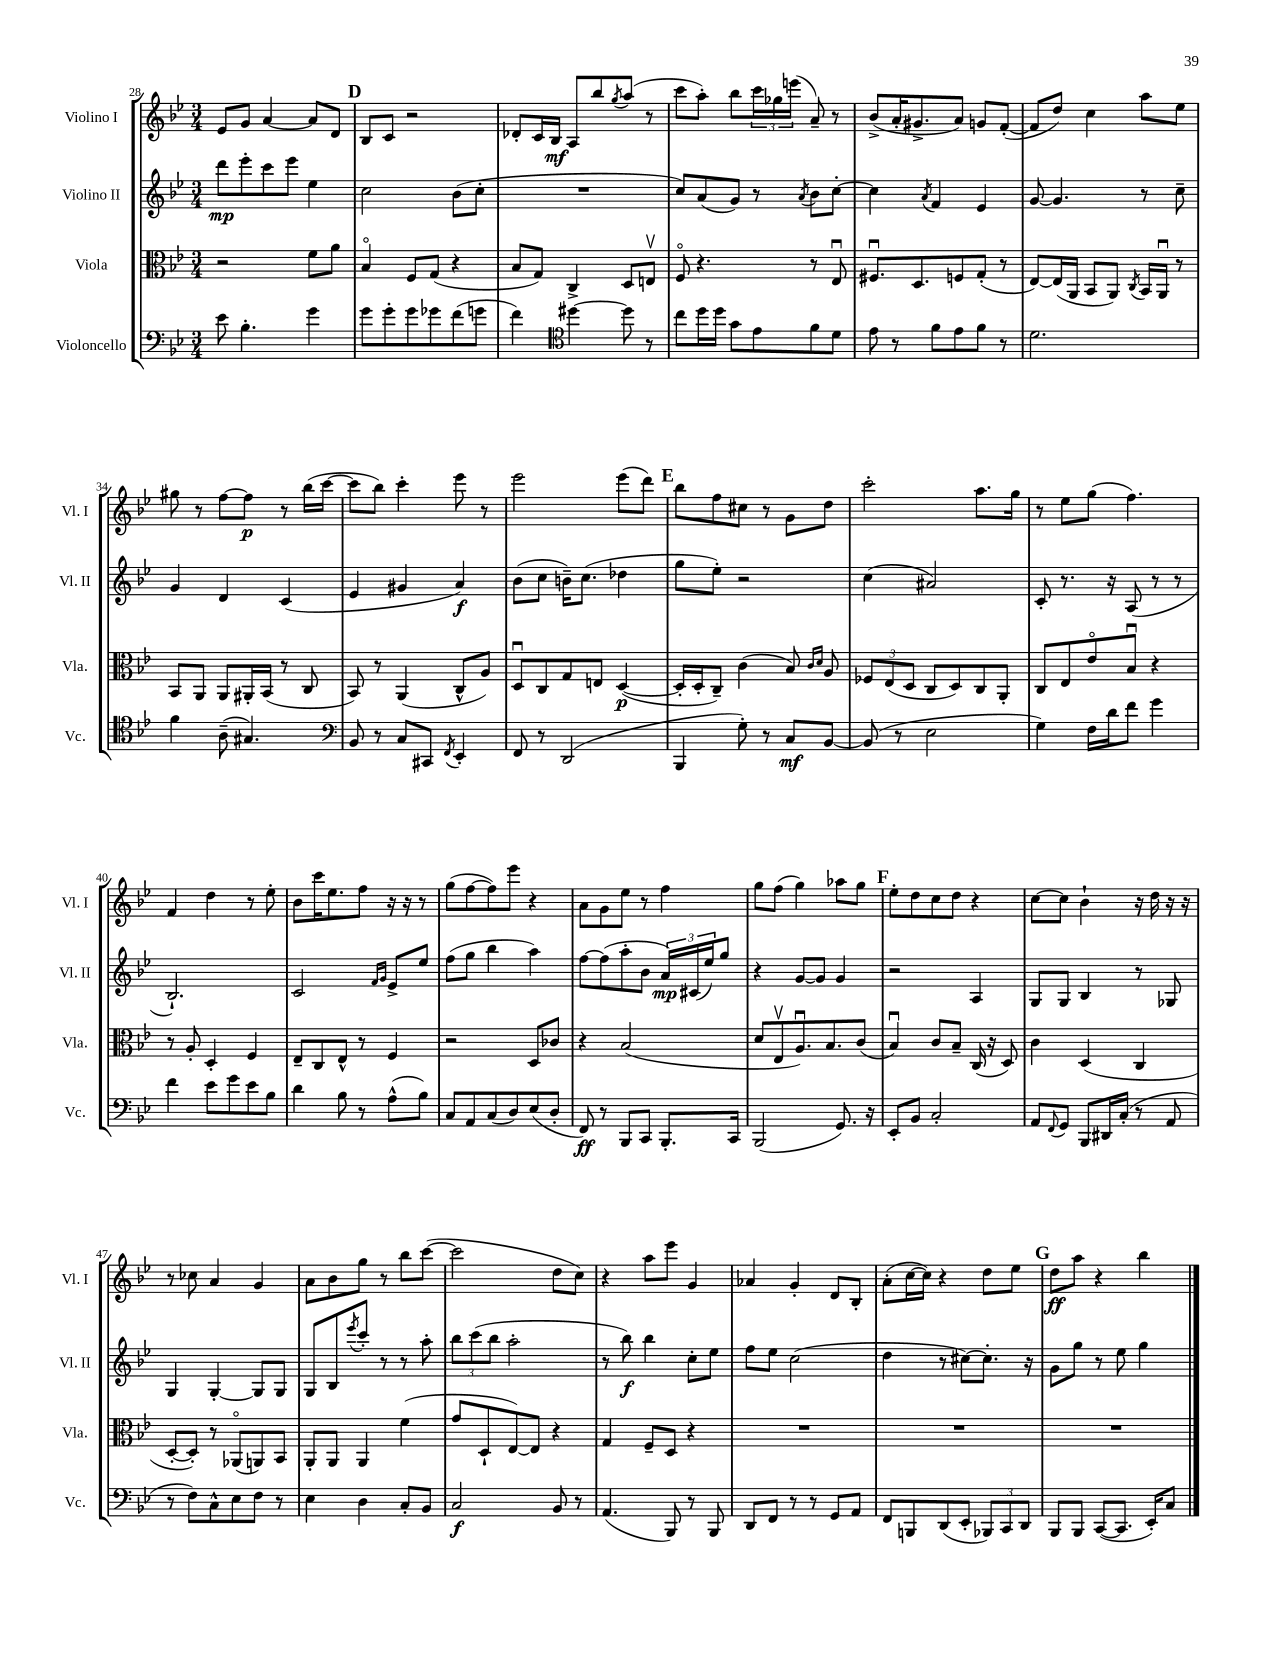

**kern	**dynam	**kern	**dynam	**kern	**dynam	**kern	**dynam
*part4	*part4	*part3	*part3	*part2	*part2	*part1	*part1
*staff4	*staff4	*staff3	*staff3	*staff2	*staff2	*staff1	*staff1
*I"Violoncello	*	*I"Viola	*	*I"Violino II	*	*I"Violino I	*
*I'Vc.	*	*I'Vla.	*	*I'Vl. II	*	*I'Vl. I	*
*clefF4	*	*clefC3	*	*clefG2	*	*clefG2	*
*k[b-e-]	*	*k[b-e-]	*	*k[b-e-]	*	*k[b-e-]	*
*M3/4	*	*M3/4	*	*M3/4	*	*M3/4	*
=28	=28	=28	=28	=28	=28	=28	=28
8e-\	.	2r	.	8ddd\L	mp	8e-/L	.
4.B-'\	.	.	.	8eee-'\	.	8g/J	.
.	.	.	.	8ccc\	.	[4a/	.
.	.	.	.	8eee-\J	.	.	.
4g\	.	8f\L	.	4ee-\	.	8a/L]	.
.	.	8a\J	.	.	.	8d/J	.
!!LO:REH:place=s1:t=D
=29	=29	=29	=29	=29	=29	=29	=29
8g\L	.	4B-/	.	2cc\	.	8B-/L	.
8g'\	.	.	.	.	.	8c/J	.
8g\	.	8F/L	.	.	.	2r	.
8g-X\	.	(8G/J	.	.	.	.	.
(8f\	.	4r	.	(8b-\L	.	.	.
8gn\J	.	.	.	8cc'\J	.	.	.
=30	=30	=30	=30	=30	=30	=30	=30
4f\)	.	8B-/L	.	2.r	.	8d-X'/L	.
.	.	8G/J)	.	.	.	16c/L	.
.	.	.	.	.	.	16B-/JJ	mf
*clefC4	*	*	*	*	*	*	*
[4dd#X\	.	4C^/	.	.	.	8A/L	.
.	.	.	.	.	.	8bb-/	.
.	.	.	.	.	.	8qgg/	.
8dd#\]	.	8D/L	.	.	.	(8aa/J	.
8r	.	8Env/J	.	.	.	8r	.
=31	=31	=31	=31	=31	=31	=31	=31
8cc\L	.	8F/	.	8cc/L)	.	8ccc\L	.
16dd\L	.	4.r	.	(8a/	.	8aa'\J)	.
16dd\JJ	.	.	.	.	.	.	.
8g\L	.	.	.	8g/J)	.	8bb-\L	.
8e-\	.	.	.	8r	.	24ccc\L	.
.	.	.	.	.	.	24gg-X\	.
.	.	.	.	.	.	(24eeen\JJ	.
.	.	.	.	8qa/	.	.	.
8f\	.	8r	.	8b-\L	.	8a~/)	.
8d\J	.	8E-u/	.	[8cc'\J	.	8r	.
=32	=32	=32	=32	=32	=32	=32	=32
8e-\	.	8.F#Xu/L	.	4cc\]	.	(8b-^/L	.
8r	.	.	.	.	.	16a'/K	.
.	.	8.D/	.	.	.	8.g#X^/	.
.	.	.	.	8qa/	.	.	.
8f\L	.	.	.	4f/	.	.	.
8e-\	.	8Fn/	.	.	.	8a/J)	.
8f\J	.	(8G'/J	.	4e-/	.	8gn/L	.
8r	.	8r	.	.	.	([8f'/J	.
=33	=33	=33	=33	=33	=33	=33	=33
2.d\	.	[8E-/L)	.	[8g/	.	8f/L]	.
.	.	(16E-/L]	.	4.g/]	.	8dd/J)	.
.	.	16AA/JJ	.	.	.	.	.
.	.	8BB-/L	.	.	.	4cc\	.
.	.	8AA/J)	.	.	.	.	.
.	.	8qC/	.	.	.	.	.
.	.	16BB-/LL	.	8r	.	8aa\L	.
.	.	16AAu/JJ	.	.	.	.	.
.	.	8r	.	8cc~\	.	8ee-\J	.
!!LO:LB:g=z
=34	=34	=34	=34	=34	=34	=34	=34
4f\	.	8BB-/L	.	4g/	.	8gg#X\	.
.	.	8AA/J	.	.	.	8r	.
(8A~\	.	8AA/L	.	4d/	.	[8ff\L	.
4.G#X/)	.	16AA#X'/L	.	.	.	8ff\J]	p
.	.	(16BB-/JJ	.	.	.	.	.
.	.	8r	.	(4c/	.	8r	.
.	.	8C/	.	.	.	(16bb-\LL	.
.	.	.	.	.	.	[16ccc\JJ	.
=35	=35	=35	=35	=35	=35	=35	=35
*clefF4	*	*	*	*	*	*	*
8BB-/	.	8BB-/)	.	4e-/	.	8ccc\L]	.
8r	.	8r	.	.	.	8bb-\J)	.
8C/L	.	(4AA/	.	4g#X/	.	4ccc'\	.
8CC#X/J	.	.	.	.	.	.	.
8qFF/	.	.	.	.	.	.	.
4EE-'/	.	8C^^/L	.	4a/)	f	8eee-\	.
.	.	8A/J)	.	.	.	8r	.
=36	=36	=36	=36	=36	=36	=36	=36
8FF/	.	8Du/L	.	(8b-\L	.	2eee-\	.
8r	.	8C/	.	8cc\J	.	.	.
(2DD/	.	8G/	.	16bn~\KL)	.	.	.
.	.	.	.	(8.cc\J	.	.	.
.	.	8En/J	.	.	.	.	.
.	.	([4D/	p	4dd-X\	.	(8eee-\L	.
.	.	.	.	.	.	8ddd\J)	.
!!LO:REH:place=s1:t=E
=37	=37	=37	=37	=37	=37	=37	=37
4BBB-/	.	16D'/LL]	.	8gg\L	.	8bb-\L	.
.	.	16D'/J	.	.	.	.	.
.	.	8C~/J)	.	8ee-'\J)	.	8ff\	.
8G'\)	.	(4c\	.	2r	.	8cc#X\J	.
8r	.	.	.	.	.	8r	.
8C/L	mf	8B-/)	.	.	.	8g\L	.
.	.	16qqc/LL	.	.	.	.	.
.	.	16qqd/JJ	.	.	.	.	.
[8BB-/J	.	8A/	.	.	.	8dd\J	.
=38	=38	=38	=38	=38	=38	=38	=38
(8BB-/]	.	12F-X/L	.	(4cc\	.	2ccc'\	.
.	.	(12E-/	.	.	.	.	.
8r	.	.	.	.	.	.	.
.	.	12D/J	.	.	.	.	.
2E-\	.	8C/L	.	2a#X/)	.	.	.
.	.	8D/)	.	.	.	.	.
.	.	8C/	.	.	.	8.aa\L	.
.	.	8AA'/J	.	.	.	.	.
.	.	.	.	.	.	16gg\Jk	.
=39	=39	=39	=39	=39	=39	=39	=39
4G\)	.	8C/L	.	8c'/	.	8r	.
.	.	8E-/	.	8.r	.	8ee-\L	.
16F\LL	.	8e-/	.	.	.	(8gg\J	.
16d\J	.	.	.	16r	.	.	.
8f\J	.	8B-u/J	.	(8A/	.	4.ff\)	.
4g\	.	4r	.	8r	.	.	.
.	.	.	.	8r	.	.	.
!!LO:LB:g=z
=40	=40	=40	=40	=40	=40	=40	=40
4f\	.	8r	.	2.B-`/)	.	4f/	.
.	.	8A'/	.	.	.	.	.
8e-\L	.	4D'/	.	.	.	4dd\	.
8g\	.	.	.	.	.	.	.
8e-\	.	4F/	.	.	.	8r	.
8B-\J	.	.	.	.	.	8ee-'\	.
=41	=41	=41	=41	=41	=41	=41	=41
4d\	.	8E-~/L	.	2c/	.	8b-\L	.
.	.	8C/	.	.	.	16ccc\K	.
.	.	.	.	.	.	8.ee-\	.
8B-\	.	8E-^^/J	.	.	.	.	.
8r	.	8r	.	.	.	8ff\J	.
.	.	.	.	16qqf/LL	.	.	.
.	.	.	.	16qqg/JJ	.	.	.
(8A^^\L	.	4F/	.	8e-^/L	.	16r	.
.	.	.	.	.	.	16r	.
8B-\J)	.	.	.	8ee-/J	.	8r	.
=42	=42	=42	=42	=42	=42	=42	=42
8C/L	.	2r	.	(8ff\L	.	(8gg\L	.
8AA/	.	.	.	8gg\J	.	[8ff\	.
(8C/	.	.	.	4bb-\	.	8ff\])	.
8D/)	.	.	.	.	.	8eee-\J	.
(8E-/	.	8D/L	.	4aa\)	.	4r	.
8D'/J	.	8c-X/J	.	.	.	.	.
=43	=43	=43	=43	=43	=43	=43	=43
8FF/)	ff	4r	.	[8ff\L	.	8a\L	.
8r	.	.	.	(8ff\]	.	8g\	.
8BBB-/L	.	(2B-/	.	8aa'\	.	8ee-\J	.
8CC/J	.	.	.	8b-\J	.	8r	.
8.BBB-'/L	.	.	.	24a/LL)	mp	4ff\	.
.	.	.	.	(24c#X/	.	.	.
.	.	.	.	24ee-/J)	.	.	.
.	.	.	.	8gg/J	.	.	.
16CC/Jk	.	.	.	.	.	.	.
=44	=44	=44	=44	=44	=44	=44	=44
(2BBB-/	.	8d/L	.	4r	.	8gg\L	.
.	.	8E-v/	.	.	.	(8ff\J	.
.	.	8.Au/)	.	[8g/L	.	4gg\)	.
.	.	.	.	8g/J]	.	.	.
.	.	8.B-/	.	.	.	.	.
8.GG/)	.	.	.	4g/	.	8aa-X\L	.
.	.	(8c/J	.	.	.	8gg\J	.
16r	.	.	.	.	.	.	.
!!LO:REH:place=s1:t=F
=45	=45	=45	=45	=45	=45	=45	=45
8EE-'/L	.	4B-u/)	.	2r	.	8ee-'\L	.
8BB-/J	.	.	.	.	.	8dd\	.
2C'/	.	8c/L	.	.	.	8cc\	.
.	.	8B-~/J	.	.	.	8dd\J	.
.	.	(16C/	.	4A/	.	4r	.
.	.	16r	.	.	.	.	.
.	.	8D/)	.	.	.	.	.
=46	=46	=46	=46	=46	=46	=46	=46
8AA/L	.	4c\	.	8G/L	.	[8cc\L	.
8qqFF/	.	.	.	.	.	.	.
8GG/J	.	.	.	8G/J	.	8cc\J]	.
8BBB-/L	.	(4D/	.	4B-/	.	4b-`\	.
16DD#X/L	.	.	.	.	.	.	.
(16C'/JJ	.	.	.	.	.	.	.
8r	.	4C/	.	8r	.	16r	.
.	.	.	.	.	.	16dd\	.
8AA/	.	.	.	8G-X/	.	16r	.
.	.	.	.	.	.	16r	.
!!LO:LB:g=z
=47	=47	=47	=47	=47	=47	=47	=47
8r	.	[8D'/L	.	4G/	.	8r	.
8F\L)	.	8D'/J])	.	.	.	8cc-X\	.
8C^^\	.	8r	.	[4G'/	.	4a/	.
8E-\	.	(8AA-X/L	.	.	.	.	.
8F\J	.	8AAn/)	.	8G/L]	.	4g/	.
8r	.	8BB-/J	.	8G/J	.	.	.
=48	=48	=48	=48	=48	=48	=48	=48
4E-\	.	8AA'/L	.	8G/L	.	8a\L	.
.	.	8AA/J	.	8B-/	.	8b-\	.
.	.	.	.	8qeee-/	.	.	.
4D\	.	4AA/	.	8ccc'/J	.	8gg\J	.
.	.	.	.	8r	.	8r	.
8C'/L	.	(4f\	.	8r	.	8bb-\L	.
8BB-/J	.	.	.	8aa'\	.	([8ccc\J	.
=49	=49	=49	=49	=49	=49	=49	=49
2C/	f	8g/L	.	12bb-\L	.	2ccc\]	.
.	.	.	.	(12ccc\	.	.	.
.	.	8D`/	.	.	.	.	.
.	.	.	.	12bb-\J	.	.	.
.	.	[8E-/)	.	2aa'\	.	.	.
.	.	8E-/J]	.	.	.	.	.
8BB-/	.	4r	.	.	.	8dd\L	.
8r	.	.	.	.	.	8cc\J)	.
=50	=50	=50	=50	=50	=50	=50	=50
(4.AA/	.	4G/	.	8r	.	4r	.
.	.	.	.	8bb-\)	f	.	.
.	.	8F~/L	.	4bb-\	.	8aa\L	.
8BBB-/)	.	8D/J	.	.	.	8eee-\J	.
8r	.	4r	.	8cc'\L	.	4g/	.
8BBB-/	.	.	.	8ee-\J	.	.	.
=51	=51	=51	=51	=51	=51	=51	=51
8DD/L	.	2.r	.	8ff\L	.	4a-X/	.
8FF/J	.	.	.	8ee-\J	.	.	.
8r	.	.	.	(2cc\	.	4g'/	.
8r	.	.	.	.	.	.	.
8GG/L	.	.	.	.	.	8d/L	.
8AA/J	.	.	.	.	.	8B-'/J	.
=52	=52	=52	=52	=52	=52	=52	=52
8FF/L	.	2.r	.	4dd\	.	(8a'\L	.
8BBBn/	.	.	.	.	.	[16cc\L	.
.	.	.	.	.	.	16cc\JJ])	.
(8DD/	.	.	.	8r	.	4r	.
8EE-'/J	.	.	.	[8cc#X\L)	.	.	.
12BBB-X/L)	.	.	.	8.cc#'\J]	.	8dd\L	.
12CC/	.	.	.	.	.	.	.
.	.	.	.	.	.	8ee-\J	.
12DD/J	.	.	.	.	.	.	.
.	.	.	.	16r	.	.	.
!!LO:REH:place=s1:t=G
=53	=53	=53	=53	=53	=53	=53	=53
8BBB-/L	.	2.r	.	8g\L	.	8dd\L	ff
8BBB-/J	.	.	.	8gg\J	.	8aa\J	.
([8CC/L	.	.	.	8r	.	4r	.
8.CC/J]	.	.	.	8ee-\	.	.	.
.	.	.	.	4gg\	.	4bb-\	.
16EE-'/KL)	.	.	.	.	.	.	.
8C/J	.	.	.	.	.	.	.
==	==	==	==	==	==	==	==
*-	*-	*-	*-	*-	*-	*-	*-
